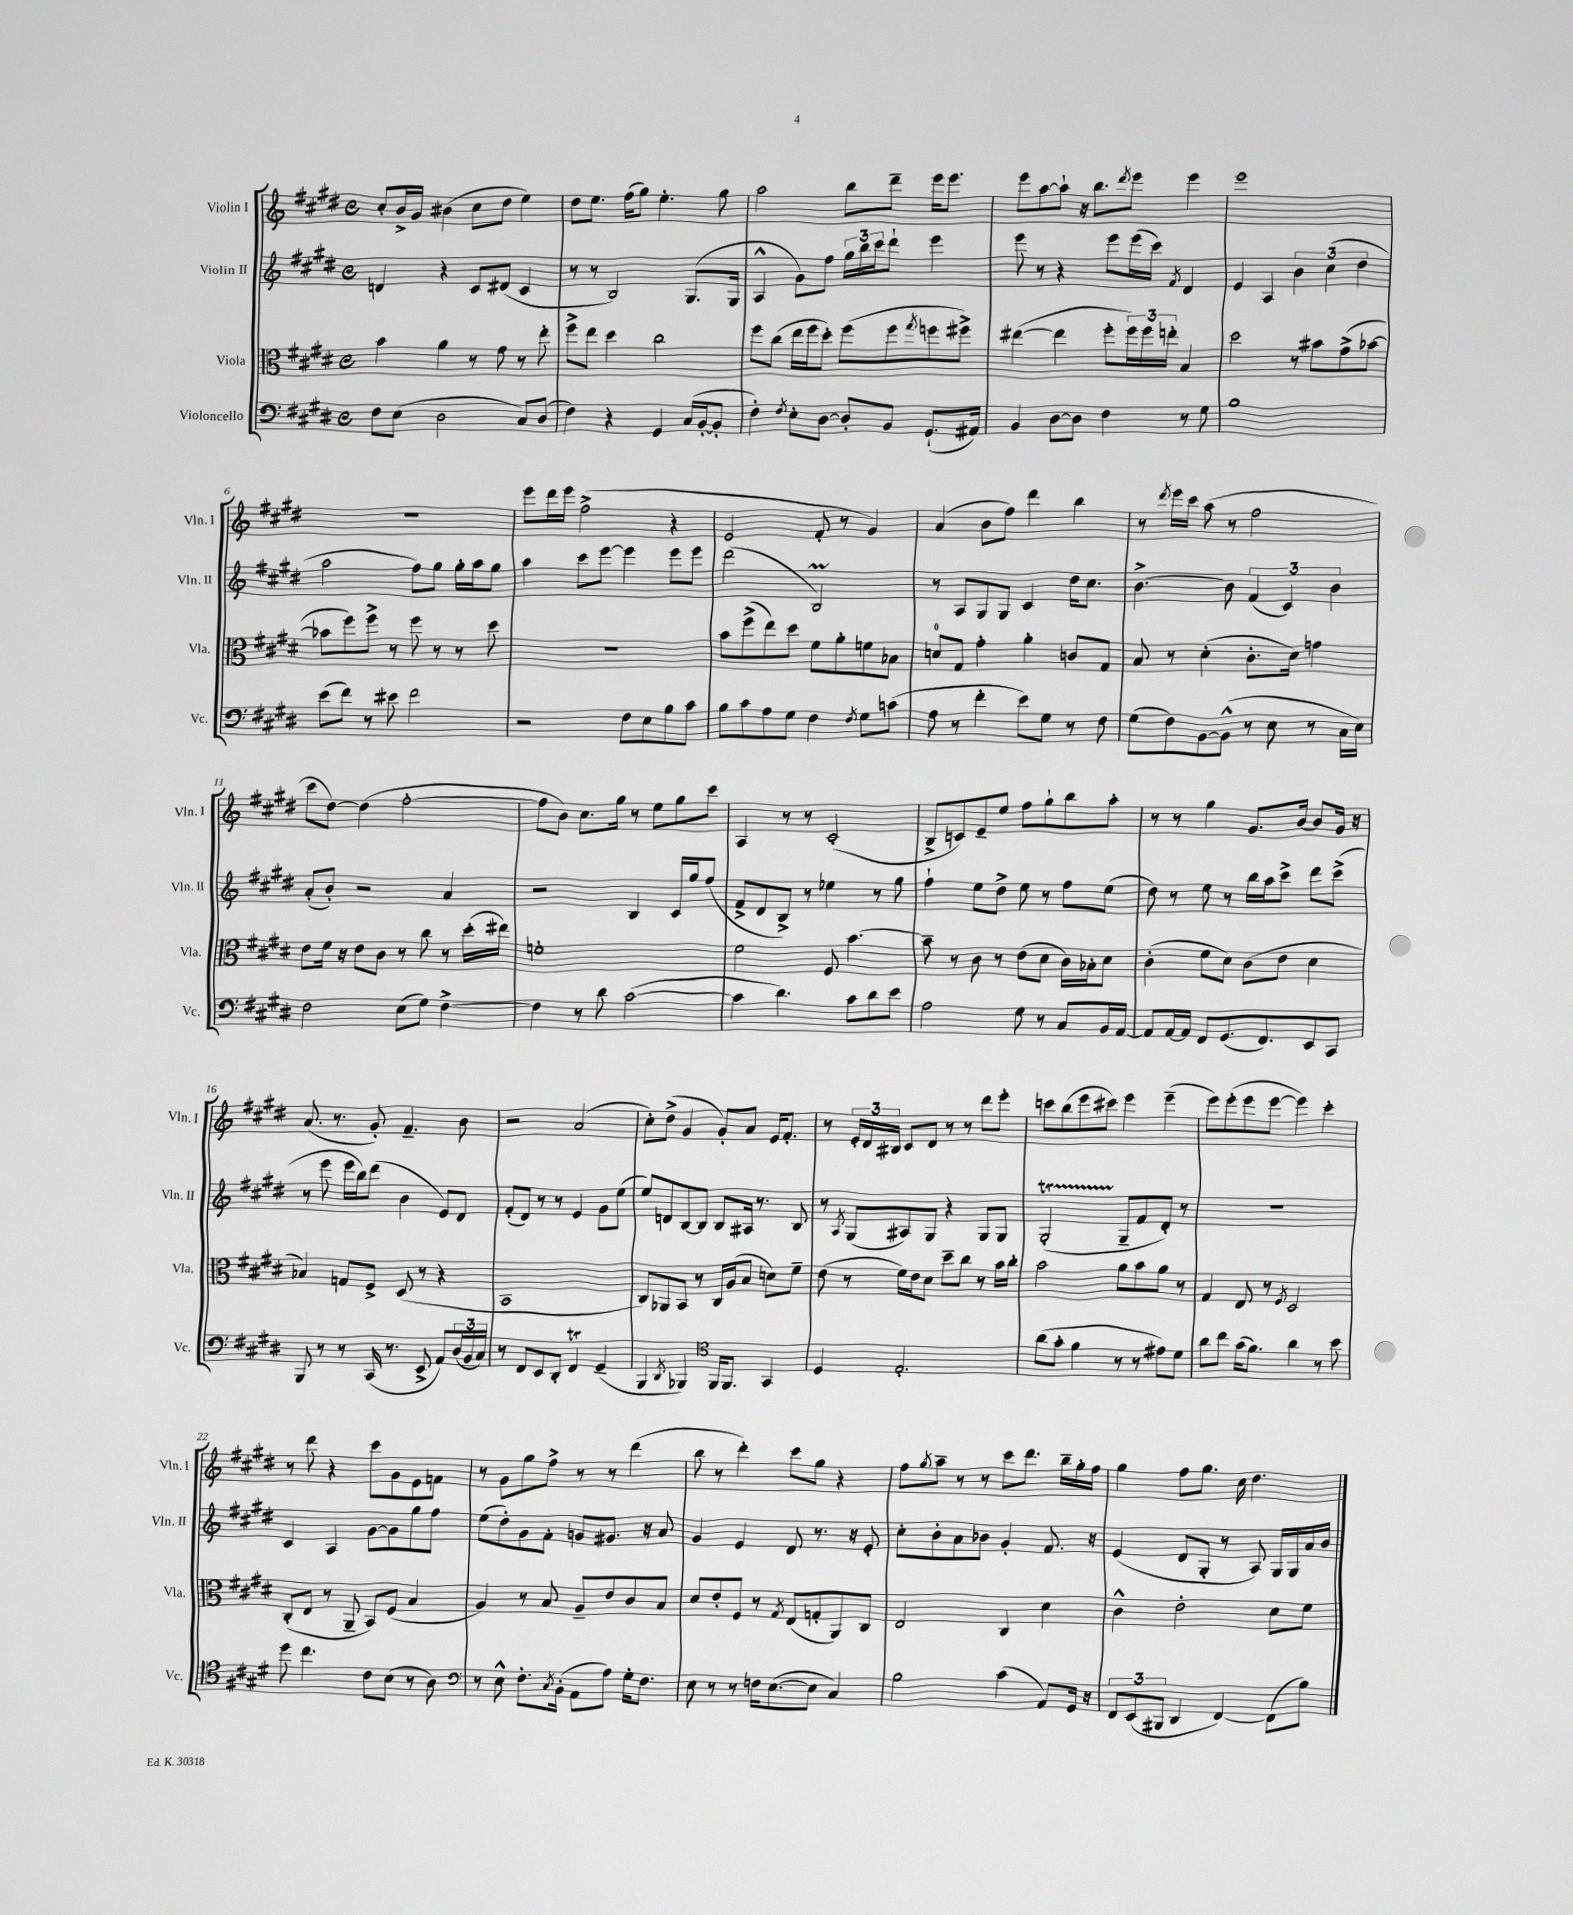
<<
\new StaffGroup <<
\new Staff = "s0" \with { instrumentName = "Violin I" shortInstrumentName = "Vln. I" } {
    \clef treble \key e \major \defaultTimeSignature \time 4/4
    cis''8-. b'16-> gis'16 bis'4( cis''8 dis''8 e''4) |
    dis''8 e''8. fis''16( gis''8) e''4.-. gis''8 |
    a''2 b''8 dis'''8-- e'''16 e'''8. |
    e'''8 a''8~ a''8-! r16 b''8. \acciaccatura { dis'''8 } e'''8 e'''4 |
    e'''1 |
    R1 |
    e'''8 dis'''16 e'''16 fis''2->( r4 |
    e'2 fis'8-. r8 gis'4) |
    a'4( b'8 fis''8) dis'''4 b''4 |
    r8 \acciaccatura { dis'''8 } e'''16 cis'''16 a''8( r8 fis''2 |
    cis'''8 dis''8~) dis''4( fis''2~-. |
    fis''8 b'8) cis''8. gis''16 r8 e''8 gis''8 cis'''8 |
    a4 r8 r8 cis'2-.( |
    b8-> c'8) e'8-- e''8 fis''8 gis''8-! b''8 a''8-. |
    r8 r8 gis''4 gis'8. b'16~ b'8 gis'16 r16 |
    a'8.( r8. gis'8-.) fis'4.-- b'8 |
    r2 a'2( |
    cis''8-.) dis''8->( gis'4 gis'8-.) a'8 e'16 fis'8.-. |
    r8 \tuplet 3/2 { e'16-. dis'16 bis16 } cis'8 dis'8 r8 r8 dis'''8 e'''8-. |
    c'''8 b''8( e'''8 cis'''8) e'''4 e'''4--( |
    e'''8) e'''8-.( e'''8 e'''8~ e'''4) cis'''4-. |
    r8 dis'''8 r4 cis'''8 gis'8 e'8 f'8 |
    r8 gis'8 gis''8 fis''8-> r8 r8 dis'''4( |
    b''8 r8 dis'''4-.) cis'''8 gis''8 r4 |
    fis''8 \acciaccatura { gis''8 } a''8-- r8 r8 cis'''8 dis'''8. b''16-- gis''16-. fis''16 |
    gis''4 fis''8 gis''8. cis''16 dis''4. \bar "|." |
}
\new Staff = "s1" \with { instrumentName = "Violin II" shortInstrumentName = "Vln. II" } {
    \clef treble \key e \major \defaultTimeSignature \time 4/4
    d'4 r4 cis'8 dis'8( cis'4 |
    r8 r8 b2) gis8.( gis16 |
    a4-^ gis'8) fis''8 \tuplet 3/2 { gis''16 b''16 cis'''16 } dis'''8-! e'''4 |
    e'''8 r8 r4 e'''8 e'''16( cis'''16) \acciaccatura { fis'8 } dis'4 |
    e'4 a4 \tuplet 3/2 { b'4 cis''4( dis''4 } |
    a''2 fis''8) gis''8 gis''16-. a''16 gis''8 |
    a''4 cis'''8 e'''8~ e'''4 e'''8 e'''8 |
    dis'''2( b2\prall) |
    r8 a8 gis8 gis8 cis'4 dis''16 cis''8. |
    b'4.~-> b'8 \tuplet 3/2 { fis'4( cis'4) b'4 } |
    a'8-.( b'8-.) r2 a'4 |
    r2 b4 cis'16 gis''16 fis''8( |
    fis'8-> dis'8 b8->) r8 ees''4 r8 gis''8 |
    fis''4-! e''8 dis''8-> e''8 r8 fis''8 e''8( |
    dis''8) r8 e''8 r8 b''16 a''16 cis'''8-> dis'''8 cis'''8->( |
    r8 e'''8 e'''16 b''16) dis'''8( b'4 e'8) dis'8 |
    fis'8-.( dis'8) r8 r8 e'4 gis'8 e''8( |
    e''8) d'8 b8~ b8 b8 ais16 r8. b8 |
    r8 \acciaccatura { a8 } gis8( ais8) gis8 r4 gis8 gis8 |
    gis2-.\startTrillSpan( gis8--\stopTrillSpan fis'8 dis'8-.) r8 |
    R1 |
    cis'4 a4 gis'8~ gis'8 gis''8 fis''8 |
    e''8( dis''8-.) gis'8 fis'8-. g'8 gis'8. r16 a'8 |
    gis'4 e'4 dis'8 r8. r16 e'8-. |
    cis''8-. b'8-. a'8 bes'8 gis'4-. fis'8. r16 |
    e'4( dis'8 gis8-. r8 a8) gis16 gis16 a'16 b'16 \bar "|." |
}
\new Staff = "s2" \with { instrumentName = "Viola" shortInstrumentName = "Vla." } {
    \clef alto \key e \major \defaultTimeSignature \time 4/4
    b'4 a'4 r8 gis'8 r8 e''8-. |
    fis''8-> e''8 dis''4 cis''2 |
    fis''8 cis''8( e''16 fis''16 dis''8-.) fis''8( fis''8 \acciaccatura { gis''8 } f''8 fis''8->) |
    eis''4~( eis''4 fis''8-. \tuplet 3/2 { fis''16) fis''16 e''16-. } b4 |
    dis''2 r8 bis'8 gis'8->( bes'8~ |
    bes'8 fis''8) fis''8-> r8 fis''8 r8 r8 dis''8 |
    R1 |
    b'8 fis''8->( e''8) dis''8 fis'8 a'8-. f'8 bes8 |
    d'8-0 gis8 gis'4-. a'4-. c'8 gis8 |
    b8 r8 dis'4-.( cis'8.-. dis'16) g'4 |
    e'8 fis'16 r16 e'8 cis'8 r8 cis''8 r8 dis''16-.( eis''16) |
    f'1-. |
    fis'2 fis8 b'4.~ |
    b'8-- r8 cis'8 r8 e'8( dis'8 cis'16) bes16-. dis'8 |
    cis'4-.( fis'8 dis'8) cis'8( e'8 dis'4 |
    bes4) g8 fis8-> dis8( r8 r4 |
    b,1 |
    cis8) aes,8 b,8 r8 cis16 a16( b8 d'8) fis'8-- |
    e'8( r8 fis'16) e'16 dis'8 dis''8-- cis''8 r8 b'16 cis''16-. |
    b'2 a'8 b'8 a'8 r8 |
    gis4 e8 r8 \acciaccatura { fis8 } dis2 |
    cis8-.( e8 r8 a,8-- b,8) fis8( b4 |
    a4) r8 b8 a8-- e'8 cis'8 b8 |
    dis'8 e'8-. fis8 r8 \acciaccatura { gis8 } e8( g8-. a,8) cis8 |
    e2 cis4 dis'4 |
    cis'4-^ e'2-. dis'8 fis'8 \bar "|." |
}
\new Staff = "s3" \with { instrumentName = "Violoncello" shortInstrumentName = "Vc." } {
    \clef bass \key e \major \defaultTimeSignature \time 4/4
    fis8 e8( dis2 cis8) dis8( |
    fis4) r4 gis,4 cis16( b,16~-. b,8-. |
    fis4-.) \acciaccatura { fis8 } e8-. dis8~ dis8-. b,8 gis,8.-!( ais,16) |
    b,4 dis8~ dis8 fis4 r8 gis8 |
    b1 |
    e'8( fis'8) r8 eis'8 fis'2 |
    r2 fis8 e8 b8 cis'8 |
    b8 cis'8 a8 gis8 fis4 \acciaccatura { fis8 } gis8 c'8( |
    a8 r8 fis'4-. e'8) gis8 r8 fis8 |
    gis8( fis8) b,8~ b,8-^( r8 e8 r8 cis16 e16) |
    fis2 e8( gis8) fis4~-> |
    fis4 r8 dis'8 cis'2~( |
    cis'4 dis'4.) cis'8 dis'8 e'8 |
    a2 gis8 r8 cis8 b,16 a,16~ |
    a,8 a,16~ a,16 fis,8 gis,8.( fis,8.) e,8 cis,8 |
    b,,8 r8 r8 cis,16( r8. e,8-> a,8) \tuplet 3/2 { dis16( b,16 cis16) } |
    r8 fis,8 e,8 dis,8-. fis,4\trill gis,4--( |
    b,,4 \acciaccatura { dis,8 } bes,,4) \clef tenor fis,16 fis,8. gis,4 |
    dis4 e2.-. |
    a'8( gis'8-. fis'4 r8 r8 eis'8) dis'8 |
    a'8 cis''8 gis'16( fis'8.) a'4 r8 b'8 |
    dis''8 cis''4. cis'8 b8( r8 a8) |
    \clef bass r8 e8-^ fis8.-. \acciaccatura { cis8 } b,16-.( a,8 a8) gis16-. fis8. |
    e8 r8 r8 f16 e8.~( e8 cis4) |
    b2 cis'4( a,8) gis,16 r16 |
    \tuplet 3/2 { fis,8 e,8( bis,,8 } dis,4 fis,4~) fis,8( b8) \bar "|." |
}
>>
>>
